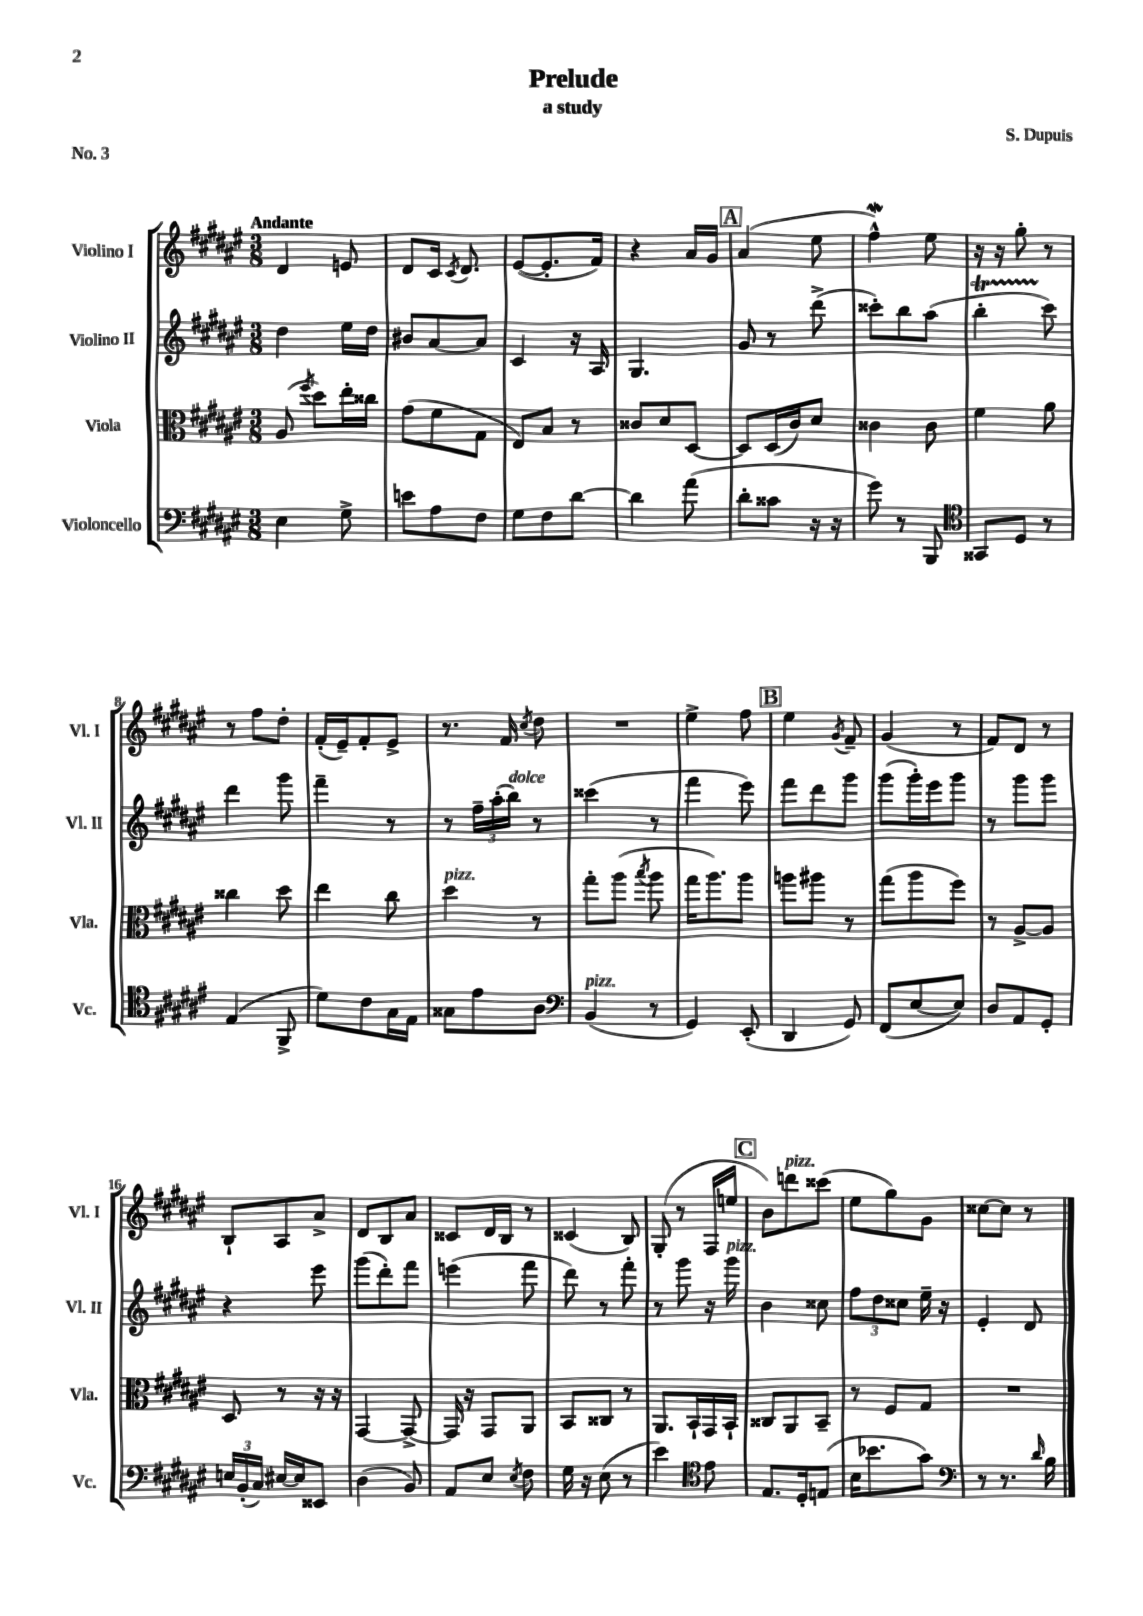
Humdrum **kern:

**kern	**kern	**kern	**kern
*part4	*part3	*part2	*part1
*staff4	*staff3	*staff2	*staff1
*I"Violoncello	*I"Viola	*I"Violino II	*I"Violino I
*I'Vc.	*I'Vla.	*I'Vl. II	*I'Vl. I
*clefF4	*clefC3	*clefG2	*clefG2
*k[f#c#g#d#a#e#]	*k[f#c#g#d#a#e#]	*k[f#c#g#d#a#e#]	*k[f#c#g#d#a#e#]
*M3/8	*M3/8	*M3/8	*M3/8
=1	=1	=1	=1
!	!	!	!LO:TX:a:B:t=Andante
4E#\	(8A#/	4dd#\	4d#/
.	8qff#/	.	.
.	8dd#\L)	.	.
8G#^\	16ee#'\L	16ee#\LL	8en/
.	16cc##X\JJ	16dd#\JJ	.
=2	=2	=2	=2
8en\L	(8g#\L	8b#X/L	8d#/L
8A#\	8f#\	[8a#/	16c#/Jk
.	.	.	8qc#/
.	.	.	8.d#/
8F#\J	8G#\J	8a#/J]	.
=3	=3	=3	=3
8G#\L	8E#/L)	4c#/	([8e#/L
8F#\	8B/J	.	8.e#'/]
[8d#\J	8r	16r	.
.	.	16A#/	16f#/Jk)
=4	=4	=4	=4
4d#\]	8c##X/L	4.G#/	4r
.	8d#/	.	.
(8a#\	[8D#/J	.	16a#/LL
.	.	.	16g#/JJ
!!LO:REH:place=s1:t=A
=5	=5	=5	=5
8d#'\L	8D#/L]	8g#/	(4a#/
8c##X\J	(16D#/L	8r	.
.	16c#/J)	.	.
16r	8d#/J	(8ddd#^\	8ee#\
16r	.	.	.
=6	=6	=6	=6
8g#\)	4c##X\	8ccc##X'\L)	4ff#w^^\)
8r	.	8bb\	.
8BBB/	8c##\	(8aa#\J	8ee#\
=7	=7	=7	=7
*clefC4	*	*	*
8GG##X/L	4f#\	4bbT'\	16r
.	.	.	16r
8D#/J	.	.	8gg#'\
8r	8a#\	8ccc#\)	8r
!!LO:LB:g=z
=8	=8	=8	=8
(4E#/	4cc##X\	4ddd#\	8r
.	.	.	8ff#\L
8FF#^/	8dd#\	8ggg#\	8dd#'\J
=9	=9	=9	=9
8d#\L)	4ee#\	4fff#~\	(16f#'/LL
.	.	.	16e#~/J)
8c#\	.	.	8f#'/
16G#\L	8cc#\	8r	8e#^/J
16E#\JJ	.	.	.
=10	=10	=10	=10
!	!LO:TX:a:i:t=pizz.	!	!
8G##X\L	4dd#\	8r	8.r
8e#\	.	24ff#~\LL	.
.	.	(24aa#'\	.
.	.	.	16f#/
!	!	!LO:TX:a:i:t=dolce	!
.	.	24bb\JJ)	.
.	.	.	8qcc#/
8A#\J	8r	8r	8dd#\
=11	=11	=11	=11
*clefF4	*	*	*
!LO:TX:a:i:t=pizz.	!	!	!
(4BB/	8gg#'\L	(4ccc##X\	4.r
.	(8aa#\J	.	.
.	8qbb/	.	.
8r	8aa#\	8r	.
=12	=12	=12	=12
4GG#/)	16gg#\KL	4fff#\	4ee#^\
.	8.aa#\)	.	.
(8EE#'/	8aa#\J	8eee#\)	8ff#\
!!LO:REH:place=s1:t=B
=13	=13	=13	=13
4DD#/	8aan\L	8fff#\L	4ee#\
.	8aa#X\J	8ddd#\	.
.	.	.	8qg#/
8GG#/)	8r	8ggg#\J	8f#~/
=14	=14	=14	=14
(8FF#/L	(8gg#\L	(8ggg#\L	(4g#/
[8E#/	8aa#\	16ggg#'\L)	.
.	.	16eee#\J	.
8E#/J])	8ff#\J)	8ggg#\J	8r
=15	=15	=15	=15
8D#/L	8r	8r	8f#/L)
8AA#/	[8A#^/L	8ggg#\L	8d#/J
8GG#'/J	8A#/J]	8ggg#\J	8r
!!LO:LB:g=z
=16	=16	=16	=16
24En/LL	8D#/	4r	8B`/L
(24BB'/	.	.	.
24C#/JJ)	.	.	.
[16E#X/LL	8r	.	8A#/
16E#/J]	.	.	.
8EE##X/J	16r	8eee#\	8a#^/J
.	16r	.	.
=17	=17	=17	=17
(4D#\	[4GG#/	(8ggg#\L	8d#/L
.	.	8ddd#'\)	8B/
8BB/)	8GG#^/_	8fff#\J	8a#/J
=18	=18	=18	=18
8AA#/L	16GG#/]	(4eeen\	8c##X/L
.	16r	.	.
8E#/J	8GG#/L	.	16d#/L
.	.	.	16B/JJ
8qE#/	.	.	.
8F#\	8AA#/J	8fff#\	8r
=19	=19	=19	=19
16G#\	8BB/L	8ddd#\)	(4c##X/
16r	.	.	.
(8E#\	8C##X/J	8r	.
8r	8r	8fff#'\	8B/)
=20	=20	=20	=20
4e#\)	8.AA#/L	8r	(8G#'/
.	.	8ggg#\	8r
.	16BB`/L	.	.
*clefC4	*	*	*
8e#\	16GG#/	16r	16F#/LL
!	!	!LO:TX:a:i:t=pizz.	!
.	16BB`/JJ	16ggg#\	16een/JJ
!!LO:REH:place=s1:t=C
=21	=21	=21	=21
8.E#/L	8C##X/L	4b\	8b\L)
!	!	!	!LO:TX:a:i:t=pizz.
.	8AA#/	.	8dddn\
16D#'/k	.	.	.
(8En/J	8BB~/J	8cc##X\	(8ccc##X\J
=22	=22	=22	=22
16B\KL	8r	12ff#\L	8ee#\L
8.b-X\	.	.	.
.	.	12dd#\	.
.	8F#/L	.	8gg#\)
.	.	12cc##X\J	.
8g#\J)	8G#/J	16ee#~\	8g#\J
.	.	16r	.
=23	=23	=23	=23
*clefF4	*	*	*
8r	4.r	4e#'/	[8cc##X\L
8.r	.	.	8cc##\J]
.	.	8d#/	8r
16qqd#/	.	.	.
16B\	.	.	.
==	==	==	==
*-	*-	*-	*-
